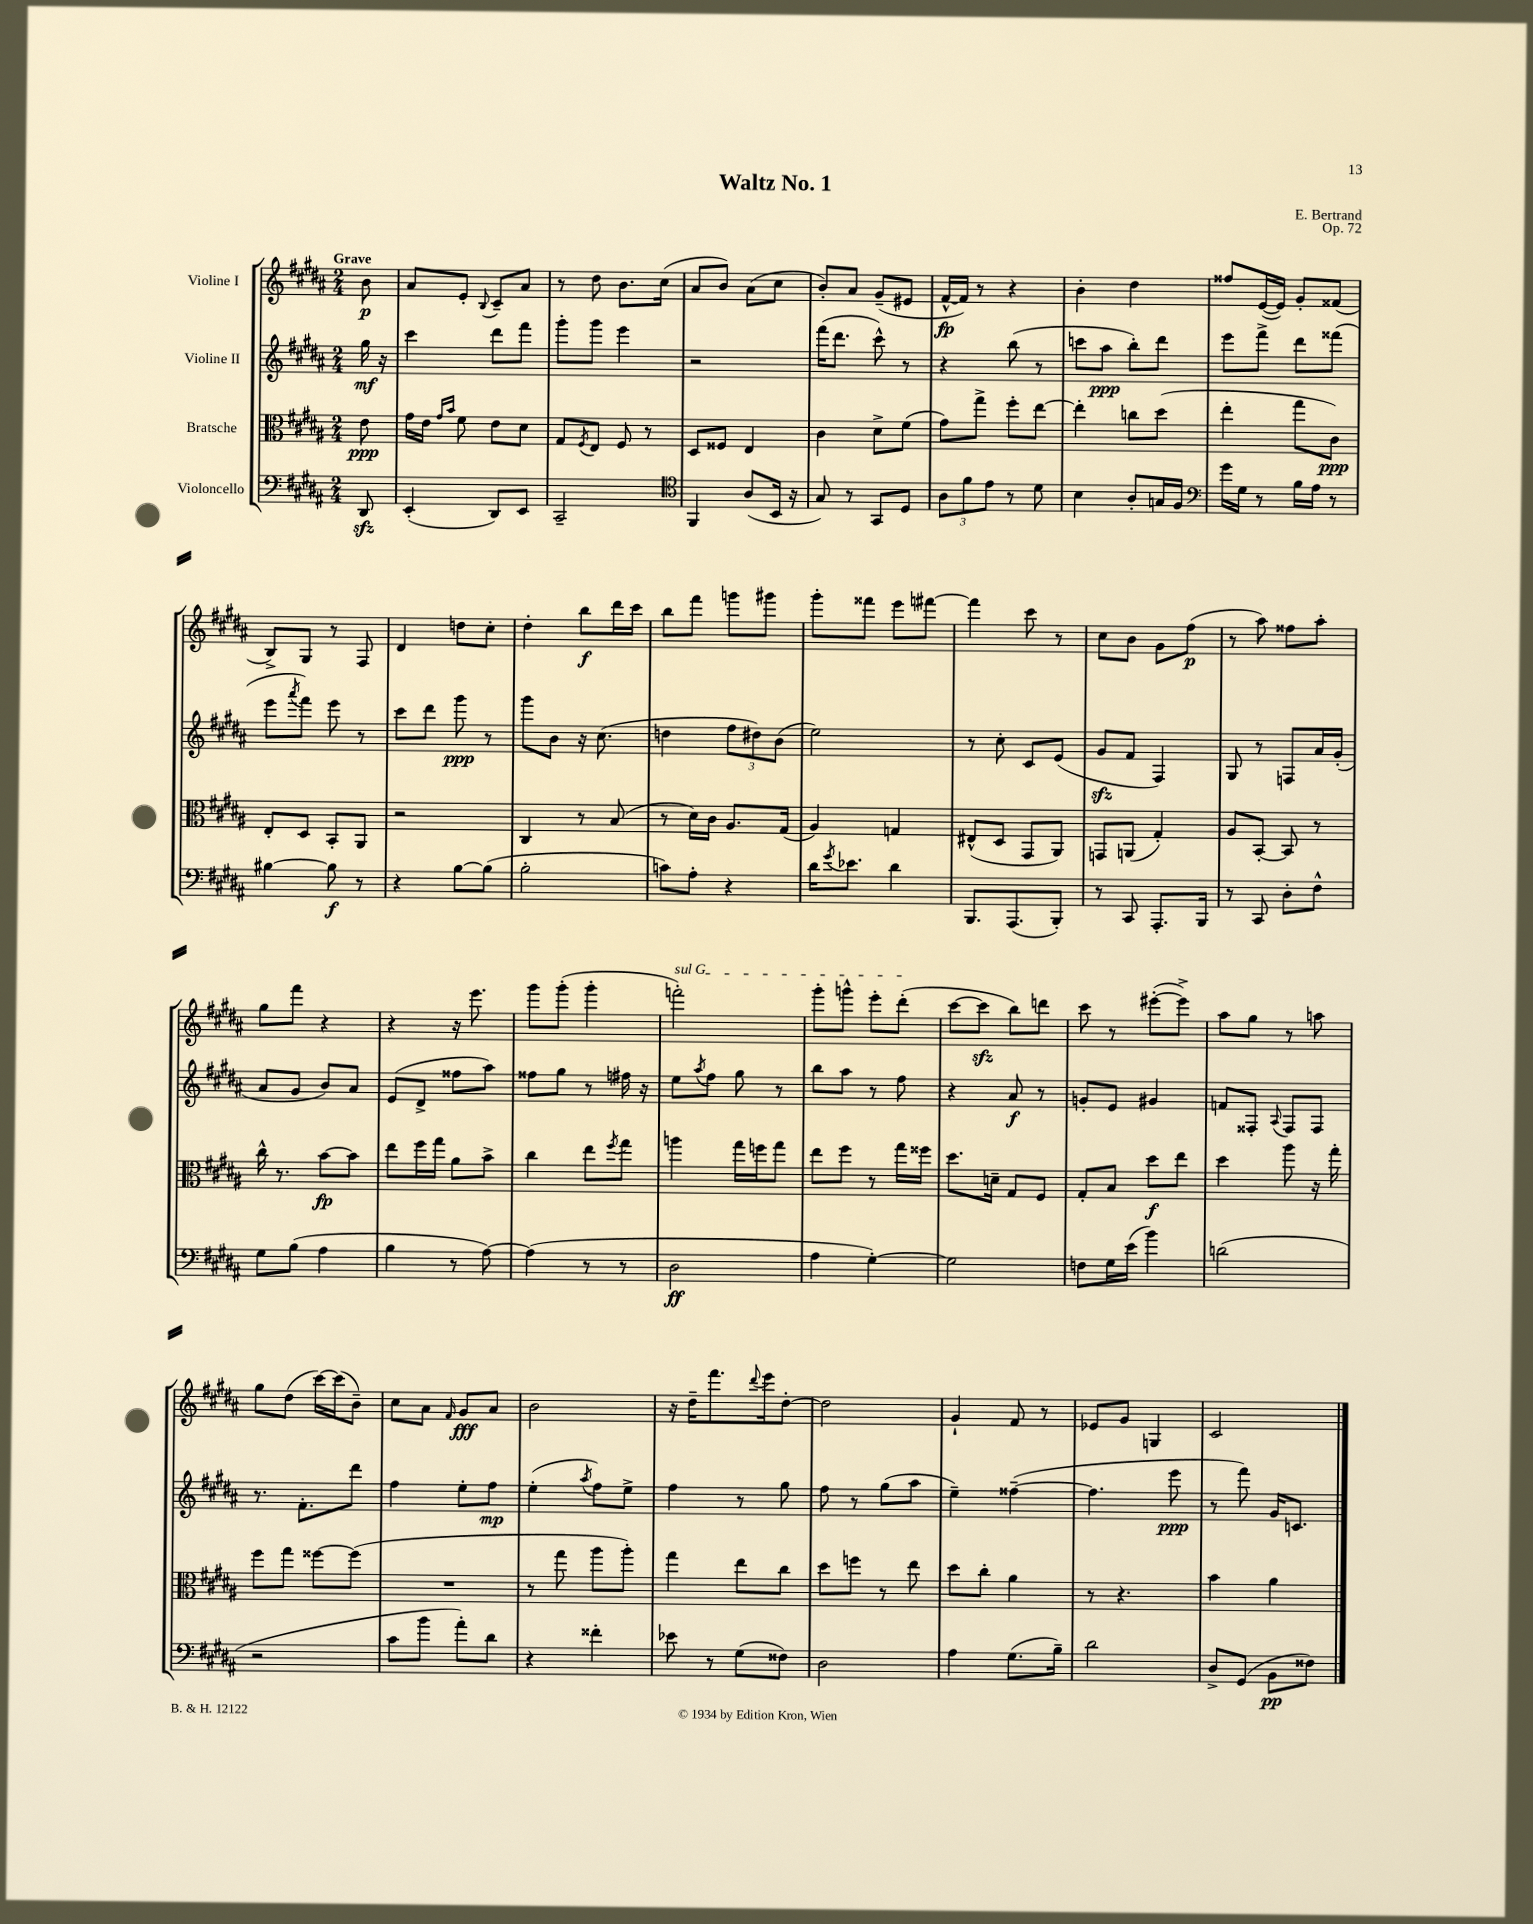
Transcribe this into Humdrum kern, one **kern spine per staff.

**kern	**kern	**kern	**kern
*staff4	*staff3	*staff2	*staff1
*clefF4	*clefC3	*clefG2	*clefG2
*k[f#c#g#d#a#]	*k[f#c#g#d#a#]	*k[f#c#g#d#a#]	*k[f#c#g#d#a#]
*M2/4	*M2/4	*M2/4	*M2/4
8DD#/	8e\	16gg#\	8b\
.	.	16r	.
=	=	=	=
(4EE'/	16g#\LL	4ccc#\	8a#/L
.	16e\JJ	.	.
.	16qqg#/LL	.	.
.	16qqb/JJ	.	.
.	8f#\	.	8e'/J
.	.	.	8qqB/
8DD#/L)	8e\L	8ddd#\L	8c#~/L
8EE/J	8d#\J	8fff#\J	8a#/J
=	=	=	=
2CC#~/	8G#/L	8ggg#'\L	8r
.	8qF#/	.	.
.	8E/J	8ggg#\J	8dd#\
.	8F#/	4eee\	8.b\L
.	8r	.	.
.	.	.	(16cc#\Jk
=	=	=	=
*clefC4	*	*	*
4FF#/	8D#/L	2r	8a#/L
.	8F##/J	.	8b/J)
(8A#/L	4E/	.	(8a#\L
16BB/Jk	.	.	8cc#\J
16r	.	.	.
=	=	=	=
8G#/)	4c#\	(16fff#\LK	8b'/L)
.	.	8.ddd#\J	.
8r	.	.	8a#/J
8GG#/L	8d#^\L	8ccc#^^\)	(8g#~/L
8D#/J	(8f#\J	8r	8e#/J
=	=	=	=
12A#\L	8g#\L)	4r	[16f#^^/LL
.	.	.	16f#/]JJ)
12f#\	.	.	.
.	8gg#^\J	.	8r
12e\J	.	.	.
8r	8ff#'\L	(8bb\	4r
8d#\	[8ee\J	8r	.
=	=	=	=
4B\	4ee'\]	8ccc\L	4b'\
.	.	8aa#\J	.
8A#'/L	8cc\L	8bb'\L)	4dd#\
16G/L	(8dd#\J	8ddd#\J	.
16F#/JJ	.	.	.
=	=	=	=
*clefF4	*	*	*
16g#\LL	4ee'\	8eee\L	8ff##/L
16G#\JJ	.	.	.
8r	.	8fff#^\J	([16e/L
.	.	.	16e/]JJ)
16B\LL	8gg#\L	8ddd#\L	8g#'/L
16A#\JJ	.	.	.
8r	8c#\J)	(8fff##\J	(8f##/J
=	=	=	=
[4B#\	8E'/L	8eee\L	8B^/L)
.	.	8qaaa#/	.
.	8D#/J	8fff#\J)	8G#/J
8B#\]	8BB'/L	8eee\	8r
8r	8AA#/J	8r	8F#/
=	=	=	=
4r	2r	8ccc#\L	4d#/
.	.	8ddd#\J	.
[8B\L	.	8ggg#\	8dd\L
(8B\]J	.	8r	8cc#'\J
=	=	=	=
2B'\	4C#/	8ggg#\L	4dd#'\
.	.	8b\J	.
.	8r	16r	8bb\L
.	.	(8.cc#\	.
.	(8B/	.	16ddd#\L
.	.	.	16ccc#\JJ
=	=	=	=
8c\L)	8r	4dd\	8bb\L
8A#'\J	16d#\LL)	.	8fff#\J
.	16c#\JJ	.	.
4r	8.A#/L	12ff#\L	8ggg\L
.	.	12dd#\)	.
.	.	.	8ggg#\J
.	.	(12b\J	.
.	(16G#/Jk	.	.
=	=	=	=
16d#\LK	4A#/)	2ee\)	8ggg#'\L
8qg#/	.	.	.
8.e-\J	.	.	.
.	.	.	8fff##\J
4d#\	4G/	.	8eee\L
.	.	.	[8fff#\J
=	=	=	=
8.BBB/L	(8E#^^/L	8r	4fff#\]
.	8D#/J	8cc#'\	.
(8.AAA#/	.	.	.
.	8GG#/L	8c#/L	8ccc#\
8BBB'/J)	8AA#/J)	(8e/J	8r
=	=	=	=
8r	8GG/L	8g#/L	8cc#\L
8CC#/	(8AA/J	8f#/J	8b\J
8.AAA#'/L	4G#'/)	4F#/)	8g#\L
.	.	.	(8ff#\J
16BBB/Jk	.	.	.
=	=	=	=
8r	8A#/L	8G#/	8r
8CC#/	[8BB'/J	8r	8aa#\)
8D#'\L	8BB/]	8F/L	8ff##\L
8F#^^\J	8r	16a#/L	8aa#'\J
.	.	(16g#'/JJ	.
=	=	=	=
8G#\L	16cc#^^\	8a#/L	8gg#\L
.	8.r	.	.
(8B\J	.	8g#/J	8fff#\J
4A#\	[8b\L	8b/L)	4r
.	8b\]J	8a#/J	.
=	=	=	=
4B\	8ee\L	(8e/L	4r
.	16ff#\L	8d#^/J	.
.	16gg#\JJ	.	.
8r	8a#\L	8ff##\L	16r
.	.	.	8.eee\
[8A#\)	8b^\J	8aa#\J)	.
=	=	=	=
(4A#\]	4cc#\	8ff##\L	8ggg#\L
.	.	8gg#\J	(8ggg#'\J
8r	8ee\L	8r	4ggg#'\
.	8qff#/	.	.
8r	8gg#\J	16ff#\	.
.	.	16r	.
=	=	=	=
2D#\	4aa\	8ee\L	2fff'\)
.	.	8qaa#/	.
.	.	8ff#\J	.
.	16gg#\LL	8gg#\	.
.	16ff\J	.	.
.	8gg#\J	8r	.
=	=	=	=
4A#\	8ee\L	8bb\L	8ggg#'\L
.	8ff#\J	8aa#\J	8ggg^^\J
[4G#'\)	8r	8r	8eee'\L
.	16gg#\LL	8ff#\	(8ddd#'\J
.	16ff##\JJ	.	.
=	=	=	=
2G#\]	8.dd#\L	4r	[8ccc#\L
.	.	.	8ccc#\]J
.	16d~\Jk	.	.
.	8G#/L	8a#/	8bb\L)
.	8F#/J	8r	8ddd\J
=	=	=	=
8F\L	8G#'/L	8g'/L	8ccc#\
16G#\L	8B/J	8e/J	8r
(16e\JJ	.	.	.
4b\)	8dd#\L	4g#/	([8eee#'\L
.	8ee\J	.	8eee#^\]J)
=	=	=	=
(2d\	4dd#\	8f/L	8aa#\L
.	.	8F##'/J	8gg#\J
.	.	8qqA#/	.
.	8aa#\	8F##/L	8r
.	16r	8F##/J	8aa\
.	16gg#'\	.	.
=	=	=	=
2r	8ff#\L	8.r	8gg#\L
.	8gg#\J	.	(8dd#\J
.	.	8.f#'\L	.
.	[8ff##\L	.	[16ccc#\LL)
.	.	.	(16ccc#\]J
.	(8ff##\]J	8ddd#\J	8b~\J)
=	=	=	=
8c#\L	2r	4ff#\	8cc#\L
8b\J	.	.	8a#\J
.	.	.	16qqf#/
8a#'\L)	.	8ee'\L	8g#/L
8d#\J	.	8ff#\J	8a#/J
=	=	=	=
4r	8r	(4ee'\	2b\
.	8gg#\	.	.
.	.	8qaa#/	.
4f##'\	8aa#\L	8ff#\L)	.
.	8aa#'\J)	8ee^\J	.
=	=	=	=
8e-\	4gg#\	4ff#\	16r
.	.	.	16dd#~\LK
8r	.	.	8.fff#\
(8G#\L	8ee\L	8r	.
.	.	.	8qqddd#/
.	.	.	16eee\k
8F##\J)	8cc#\J	8gg#\	[8dd#'\J
=	=	=	=
2D#\	8dd#\L	8ff#\	2dd#\]
.	8ff\J	8r	.
.	8r	(8gg#\L	.
.	8ee\	8aa#\J	.
=	=	=	=
4A#\	8dd#\L	4ee~\)	4g#`/
.	8cc#'\J	.	.
(8.G#\L	4a#\	([4ff##~\	8f#/
.	.	.	8r
16B~\Jk)	.	.	.
=	=	=	=
2d#\	8r	4.ff##\]	8e-/L
.	4.r	.	8g#/J
.	.	.	4G/
.	.	8eee\	.
=	=	=	=
8D#^/L	4b\	8r	2c#/
(8GG#/J	.	8fff#\)	.
8BB\L	4a#\	16g#/LK	.
.	.	8.c/J	.
8F##\J)	.	.	.
==	==	==	==
*-	*-	*-	*-
